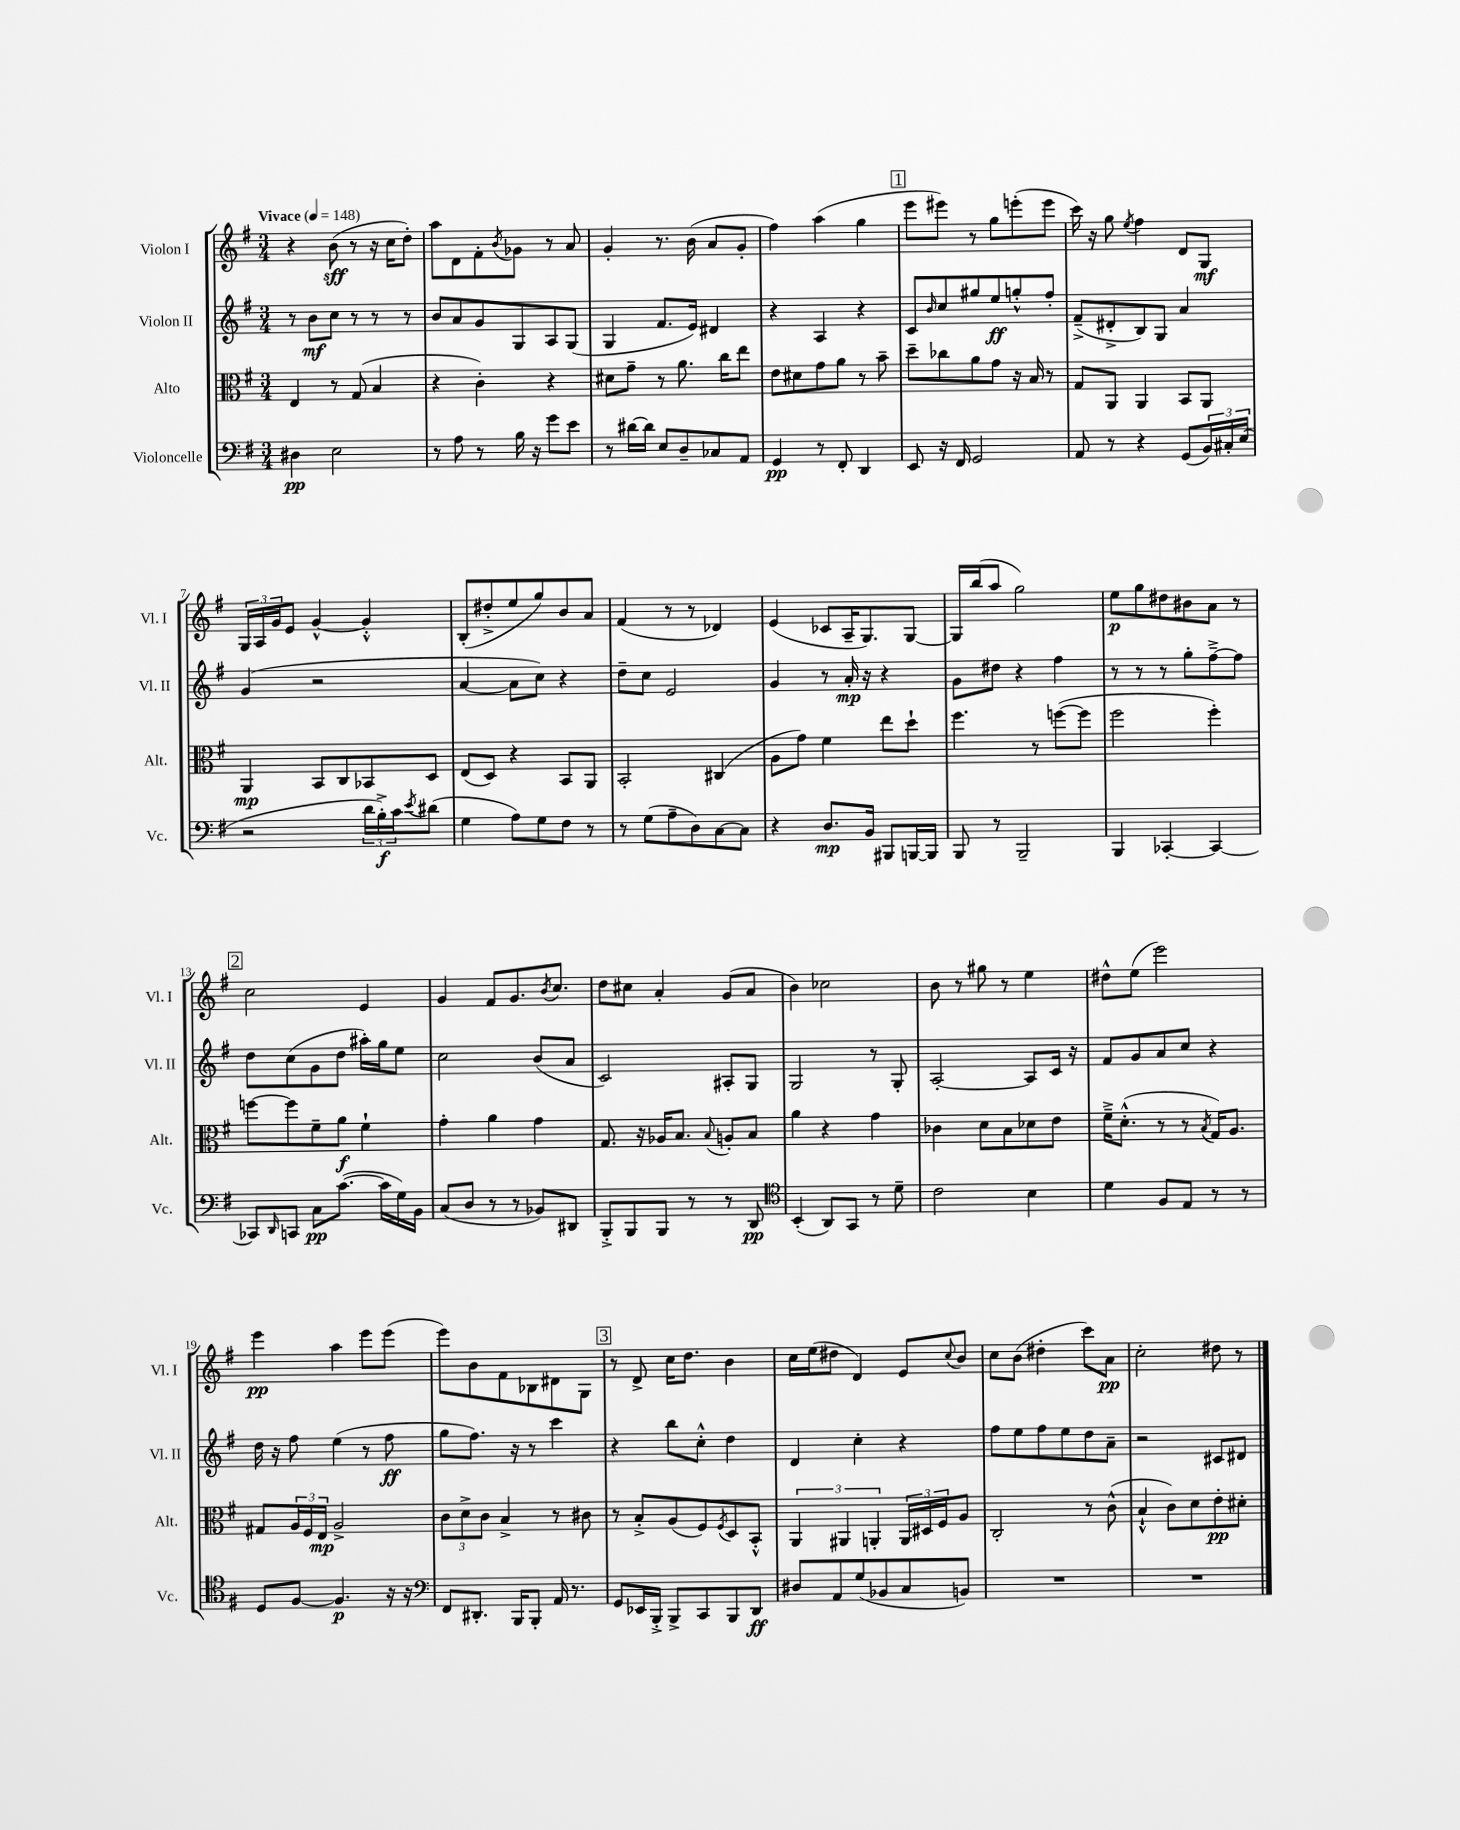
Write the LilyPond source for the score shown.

<<
\new StaffGroup <<
\new Staff = "s0" \with { instrumentName = "Violon I" shortInstrumentName = "Vl. I" } {
    \clef treble \key g \major \numericTimeSignature \time 3/4 \tempo "Vivace" 4 = 148
    r4 b'8\sff( r8 r16 c''16 d''8-.) |
    a''8 d'8 fis'8-. \acciaccatura { b'8 } ges'8 r8 a'8 |
    g'4-. r8. b'16( a'8 g'8-. |
    fis''4) a''4( g''4 |
    \mark \markup { \box "1" } e'''8 eis'''8) r8 g''8 e'''8-.( e'''8 |
    c'''16) r16 g''8 \acciaccatura { e''8 } fis''4 d'8 g8\mf |
    \tuplet 3/2 { g16 a16 g'16 } e'8 g'4~-^ g'4-.-^ |
    b8-.( dis''8-.-> e''8 g''8) b'8 a'8 |
    fis'4( r8 r8 des'4) |
    e'4( ces'8 a16-- g8.) g8~ |
    g16 b''16( a''8 g''2) |
    e''8\p g''8 dis''8 bis'8 a'8 r8 |
    \mark \markup { \box "2" } c''2 e'4 |
    g'4 fis'8 g'8. \acciaccatura { b'8 } c''8. |
    d''8 cis''8 a'4-. g'8( a'8 |
    b'4) ces''2 |
    b'8 r8 gis''8 r8 e''4 |
    dis''8-^ e''8( e'''2) |
    e'''4\pp a''4 e'''8 e'''8( |
    e'''8) b'8 fis'8 bes8 dis'8 g8 |
    \mark \markup { \box "3" } r8 d'8-> c''16 d''8. b'4 |
    c''16 e''16( dis''8 d'4) e'8 \appoggiatura { c''8 } b'8 |
    c''8 b'8( dis''4-. c'''8) a'8\pp |
    c''2-. dis''8 r8 \bar "|." |
}
\new Staff = "s1" \with { instrumentName = "Violon II" shortInstrumentName = "Vl. II" } {
    \clef treble \key g \major \numericTimeSignature \time 3/4
    r8 b'8\mf c''8 r8 r8 r8 |
    b'8 a'8 g'8 g8 a8 g8( |
    g4 fis'8. e'16) dis'4 |
    r4 a4 r4 |
    \mark \markup { \box "1" } c'8 \grace { b'16 } c''8 gis''8 e''8\ff g''8-.-^ fis''8-. |
    fis'8--->( dis'8-.-> b8) g8 a'4 |
    g'4( r2 |
    a'4~ a'8 c''8) r4 |
    d''8-- c''8 e'2 |
    g'4 r8 a'16-.\mp r16 r4 |
    g'8 dis''8 r4 fis''4 |
    r8 r8 r8 g''8-. fis''8~---> fis''8 |
    \mark \markup { \box "2" } d''8 c''8( g'8 d''8 ais''16-.) g''16 e''8 |
    c''2 b'8( a'8 |
    c'2) ais8-. g8 |
    g2 r8 g8-. |
    a2~-. a8 c'16 r16 |
    fis'8 g'8 a'8 c''8 r4 |
    d''16 r16 fis''8 e''4( r8 fis''8\ff |
    g''8 fis''8.) r16 r8 c'''4 |
    \mark \markup { \box "3" } r4 b''8 c''8-.-^ d''4 |
    d'4 c''4-. r4 |
    fis''8 e''8 fis''8 e''8 d''8 a'8-- |
    r2 cis'8 dis'8 \bar "|." |
}
\new Staff = "s2" \with { instrumentName = "Alto" shortInstrumentName = "Alt." } {
    \clef alto \key g \major \numericTimeSignature \time 3/4
    e4 r8 g8( b4 |
    r4 c'4-.) r4 |
    dis'8 g'8-- r8 a'8. c''16 e''8 |
    e'8 dis'8 g'8 a'8 r8 b'8-- |
    \mark \markup { \box "1" } d''8-- ces''8 a'8 g'8 r16 b16 r8 |
    g8 a,8 a,4 b,8 a,8 |
    a,4\mp b,8 c8 bes,8 d8 |
    e8( d8) r4 b,8 a,8 |
    b,2-. cis4( |
    a8 g'8) fis'4 e''8 d''8-! |
    fis''4. r8 f''8~( f''8 |
    fis''2 fis''4-.) |
    \mark \markup { \box "2" } f''8~ f''8 fis'8-- a'8\f fis'4-! |
    g'4-. a'4 g'4 |
    g8. r16 aes16 b8. \appoggiatura { b8 } a8-. b8 |
    a'4 r4 g'4 |
    ces'4 d'8 b8 des'8 e'8 |
    fis'16---> d'8.-.-^( r8 r8 \acciaccatura { b8 } g16) a8. |
    gis8 \tuplet 3/2 { a16 fis16 e16\mp } a2-> |
    \tuplet 3/2 { c'8 d'8-> c'8 } b4-> r8 cis'8 |
    \mark \markup { \box "3" } r8 b8-.-> a8( fis8) \acciaccatura { fis8 } d8 b,8-.-^ |
    \tuplet 3/2 { a,4 ais,4 a,4-. } \tuplet 3/2 { a,16 dis16 fis16 } a8 |
    c2-. r8 c'8-^( |
    b4-!-^ c'8) d'8 e'8-.\pp dis'8-. \bar "|." |
}
\new Staff = "s3" \with { instrumentName = "Violoncelle" shortInstrumentName = "Vc." } {
    \clef bass \key g \major \numericTimeSignature \time 3/4
    dis4\pp e2 |
    r8 a8 r8 b16 r16 g'8 e'8 |
    r8 dis'16~ dis'16 e8 d8-- ces8 a,8 |
    g,4\pp r8 fis,8-. d,4 |
    \mark \markup { \box "1" } e,8 r16 fis,16 g,2 |
    a,8 r8 r4 g,8( \tuplet 3/2 { b,16) cis16-. e16( } |
    r2 \tuplet 3/2 { d'16 b16-.->\f) c'16 } \acciaccatura { e'8 } dis'8( |
    g4 a8) g8 fis8 r8 |
    r8 g8( a8-- d8) c8~ c8 |
    r4 d8.\mp b,16 bis,,8 b,,16~ b,,16 |
    b,,8 r8 b,,2-- |
    b,,4 ces,4~-. ces,4~ |
    \mark \markup { \box "2" } ces,8 \grace { d,16 } c,8 c8\pp c'8.~( c'16 g16) b,16 |
    c8( d8 r8 r8 bes,8) dis,8 |
    b,,8-.-> b,,8 b,,8 r8 r8 d,8\pp |
    \clef tenor b,4-.( a,8) g,8 r8 d'8-- |
    c'2 b4 |
    d'4 fis8 e8 r8 r8 |
    d8 fis8~ fis4.\p r16 r16 |
    \clef bass fis,8 dis,8.-. b,,16 b,,8-. a,16 r8. |
    \mark \markup { \box "3" } g,8 ees,16 b,,16-.-> b,,8-> c,8 b,,8 d,8\ff |
    dis8 a,8 g8( bes,8 c8 b,8) |
    R2. |
    R2. \bar "|." |
}
>>
>>
